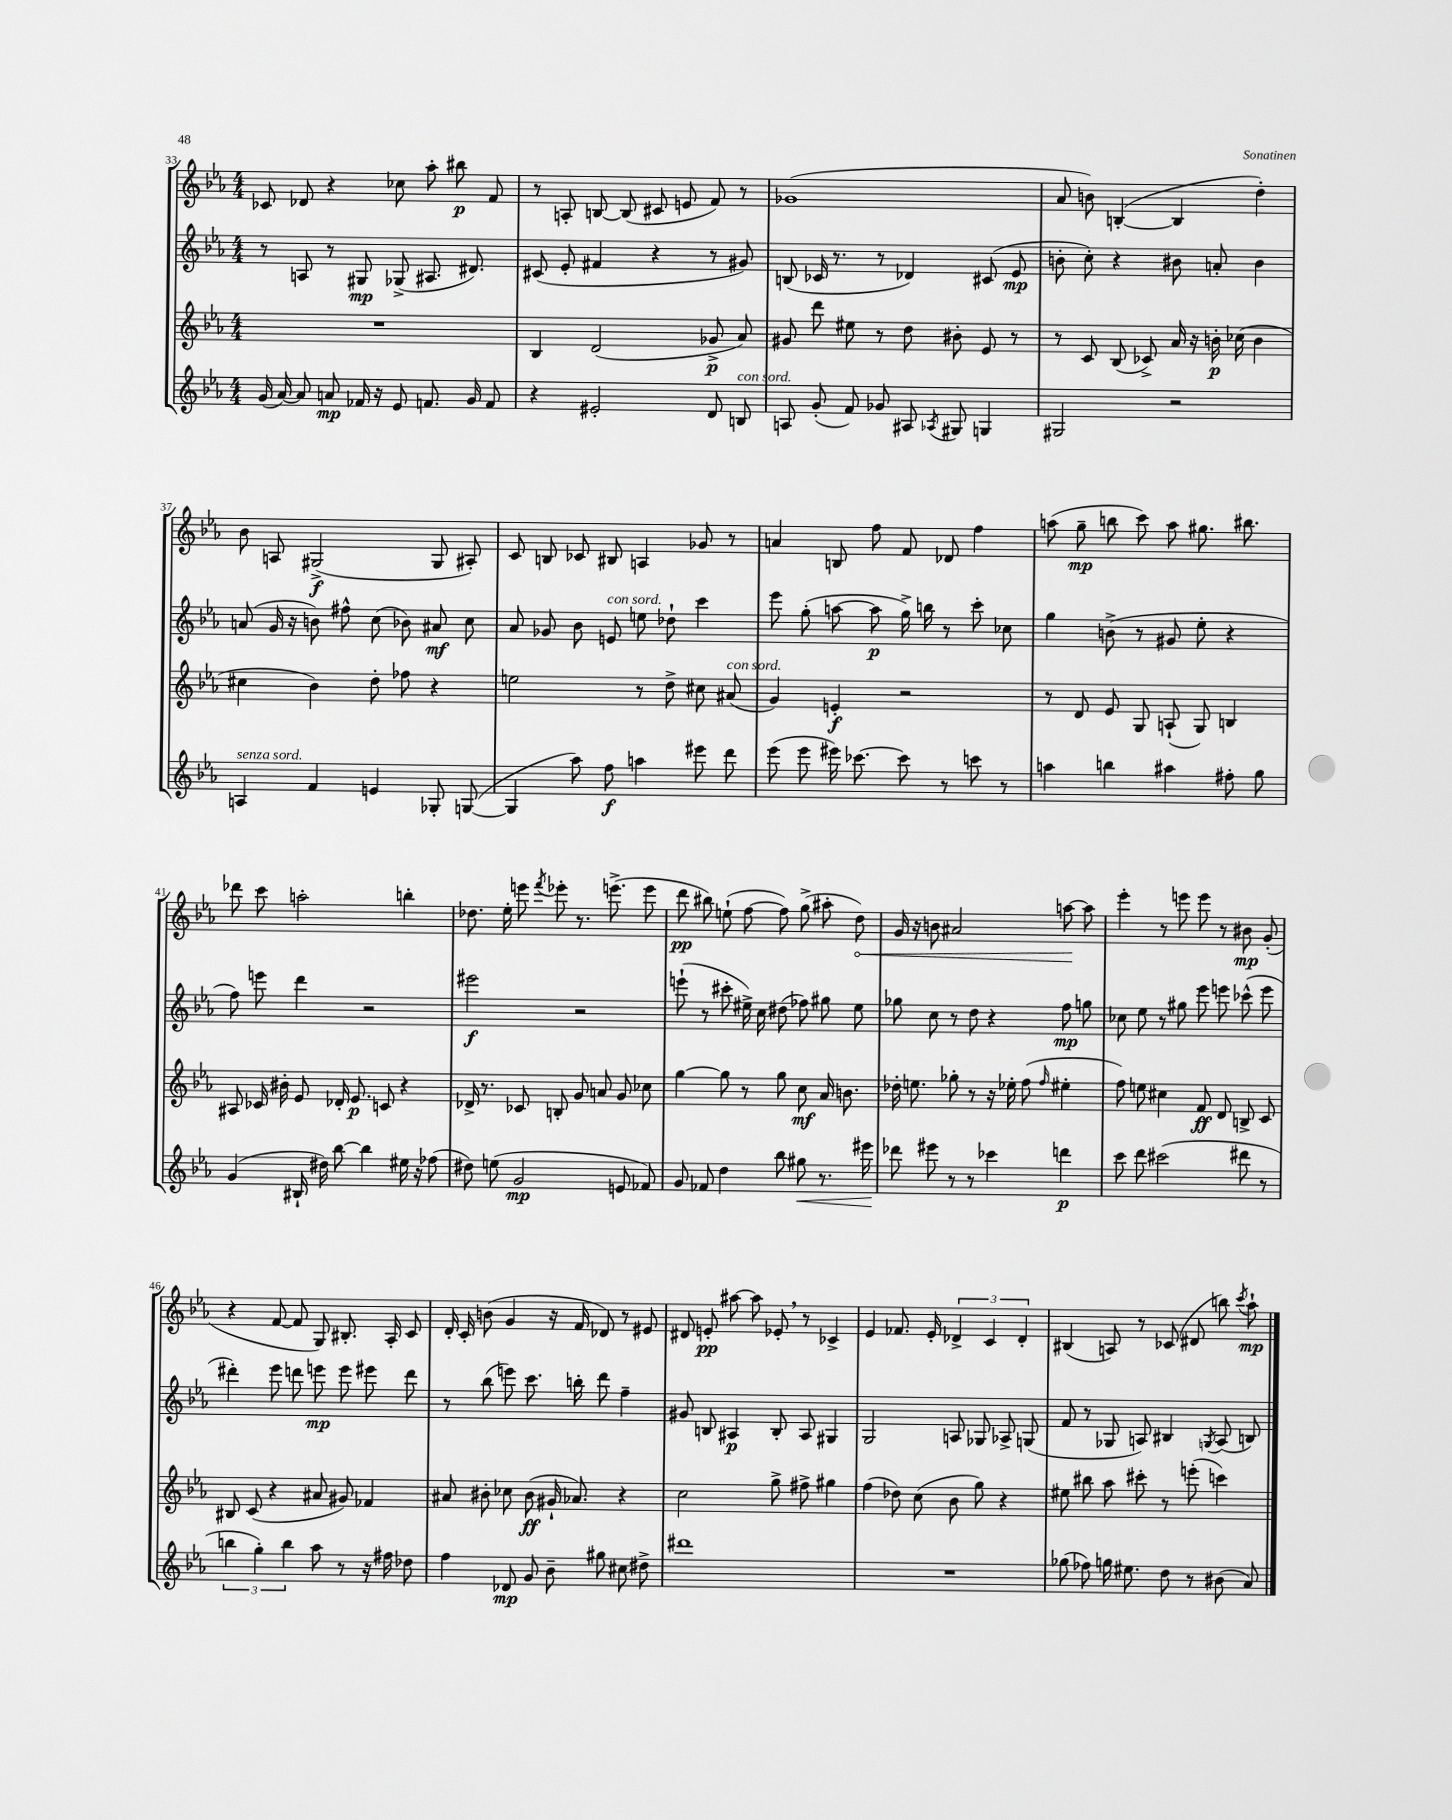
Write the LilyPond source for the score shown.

<<
\new StaffGroup <<
\new Staff = "s0" {
    \clef treble \key ees \major \numericTimeSignature \time 4/4
    \autoBeamOff ces'8 des'8 r4 ces''8 aes''8-. bis''8\p f'8 |
    r8 a8-. b8~ b8( cis'8 e'8 f'8) r8 |
    ges'1( |
    aes'8 b'8) b4~-.( b4 d''4-.) |
    bes'8 a8 gis2->\f( gis8 ais8-.) |
    c'8 b8 ces'8 bis8 a4 ges'8 r8 |
    a'4 b8 f''8 f'8 des'8 f''4 |
    a''8( g''8--\mp b''8 c'''8) a''8 gis''8. bis''8. |
    des'''8 c'''8 a''2-. b''4-. |
    des''8. ees''16-. e'''8 \acciaccatura { f'''8 } ees'''8-. r8. e'''8.->( e'''8 |
    d'''8\pp bis''8) e''8-!( f''8~ f''8) g''8->( ais''8-. \once \override Hairpin.circled-tip = ##t d''8\<) |
    g'16 r16 b'8 ais'2 a''8~\! a''8 |
    ees'''4-. r8 e'''8 e'''8 r8 bis'8\mp g'8-.( |
    r4 f'8~ f'8 g8) bis8.-. aes16-. c'8 |
    d'16-. c'16-. b'8( g'4 r16 f'16 des'8) r8 eis'8 |
    dis'8 e'8-.\pp ais''8~ ais''8 ees'8-. \breathe r8 ces'4-> |
    ees'4 fes'8. ees'16-. \tuplet 3/2 { des'4-> c'4 des'4-. } |
    bis4( a8) r8 ces'8( dis'8 b''8) \acciaccatura { c'''8 } aes''8-!\mp \bar "|." |
}
\new Staff = "s1" {
    \clef treble \key ees \major \numericTimeSignature \time 4/4
    \autoBeamOff r8 a8 r8 gis8\mp ges8->( ais8. dis'8.) |
    cis'8( ees'8-. fis'4 r4 r8 gis'8) |
    b8( ces'16 r8. r8 des'4) cis'8( ees'8\mp |
    b'8-. c''8-.) r4 bis'8 a'8-. bis'4 |
    a'8( g'16 r16 b'8) fis''8-^ c''8( bes'8) ais'8\mf c''8 |
    aes'8 ges'8 bes'8 e'8^\markup { \italic "con sord." } e''8 des''8-! c'''4 |
    ees'''8 g''8-.( a''8~ a''8\p g''16->) b''16 r8 c'''8-. ces''8 |
    g''4 b'8->( r8 gis'8 ees''8-. r4 |
    f''8) e'''8 d'''4 r2 |
    eis'''2\f r2 |
    e'''8-!( r8 cis'''8-. eis''16->) c''16 dis''8( fes''8) gis''8 eis''8 |
    ges''8 c''8 r8 d''8 r4 f''8\mp g''8 |
    ces''8 ees''8 r8 gis''8 ees'''8 e'''8 ces'''8-^( e'''8 |
    dis'''4-.) ees'''8 d'''8 e'''8\mp e'''8 eis'''8 d'''8 |
    r8 bes''8( e'''8) c'''8. b''16-. d'''8 f''4-- |
    gis'8 b8 ais4\p b8-. ais8 gis4 |
    g2 a8 ges8 aes8-> g8( |
    f'8 r8 ges8 a8) bis4 \acciaccatura { g8 } a8( b8) \bar "|." |
}
\new Staff = "s2" {
    \clef treble \key ees \major \numericTimeSignature \time 4/4
    \autoBeamOff R1 |
    bes4 d'2( ges'8->\p aes'8) |
    gis'8 d'''8 eis''8 r8 d''8 bis'8-. ees'8 r8 |
    r8 c'8 bes8( ces'8->) aes'16 r16 b'16-.\p ces''16( b'4 |
    cis''4 bes'4) d''8-. fes''8 r4 |
    e''2 r8 d''8-> cis''8 ais'8^\markup { \italic "con sord." }( |
    g'4) e'4-.\f r2 |
    r8 d'8 ees'8 g8 a8-!( g8) b4 |
    ais8 ces'16 bis'16-. ees'8 des'16-. ees'8.\p c'8 r4 |
    des'16-> r8. ces'8 b8-. g'8 a'8 g'8 ces''8 |
    g''4~ g''8 r8 g''8 c''8\mf aes'16 b'8. |
    des''16-. e''8. ges''8-. r8 r16 ees''16-. f''8( \grace { f''16 } eis''4-. |
    f''8) e''8 cis''4 f'8\ff d'8 b8-> c'8 |
    bis8 c'8( r4 ais'8 gis'8) fes'4 |
    ais'8 bis'8-. ces''8 bis'8\ff( gis'16-! aes'8.) r4 |
    c''2 g''8-> fis''8-> gis''4 |
    f''4( des''8) c''8( bes'8 g''8) r4 |
    eis''8 bis''8 aes''8 cis'''8-. r8 e'''8-.( c'''4) \bar "|." |
}
\new Staff = "s3" {
    \clef treble \key ees \major \numericTimeSignature \time 4/4
    \autoBeamOff g'16( aes'16~) aes'8 a'8\mp fes'16 r16 ees'8 f'8. g'16 f'8 |
    r4 eis'2-. d'8 b8^\markup { \italic "con sord." } |
    a8 g'8-.( f'8) ges'8 ais8 \acciaccatura { aes8 } gis8 g4 |
    gis2 r2 |
    a4^\markup { \italic "senza sord." } f'4 e'4 ges8-. g8~( |
    g4 aes''8) f''8\f a''4 eis'''8 d'''8 |
    ees'''8( ees'''8 eis'''16) ces'''8.~ ces'''8 r8 c'''8 r8 |
    a''4 b''4 ais''4 fis''8-. g''8 |
    g'4( bis16-! dis''16) bes''8~ bes''4 eis''16 r16 fes''8( |
    dis''8) e''8( g'2\mp e'8 fes'8) |
    g'8 fes'8 d''4 bes''8 gis''8\< r8. eis'''16 |
    des'''8\! eis'''8 r8 r8 ces'''4 d'''4\p |
    c'''8 d'''8 cis'''2( dis'''8 r8 |
    \tuplet 3/2 { b''4 g''4-.) b''4 } aes''8 r8 r16 fis''16 des''8 |
    f''4 des'8\mp g'8 bes'8-- gis''8 cis''8 dis''8-> |
    dis'''1 |
    R1 |
    ges''8( fes''8) g''16 eis''8. d''8 r8 bis'8( aes'8) \bar "|." |
}
>>
>>
\layout { \context { \Score currentBarNumber = #33 } }
